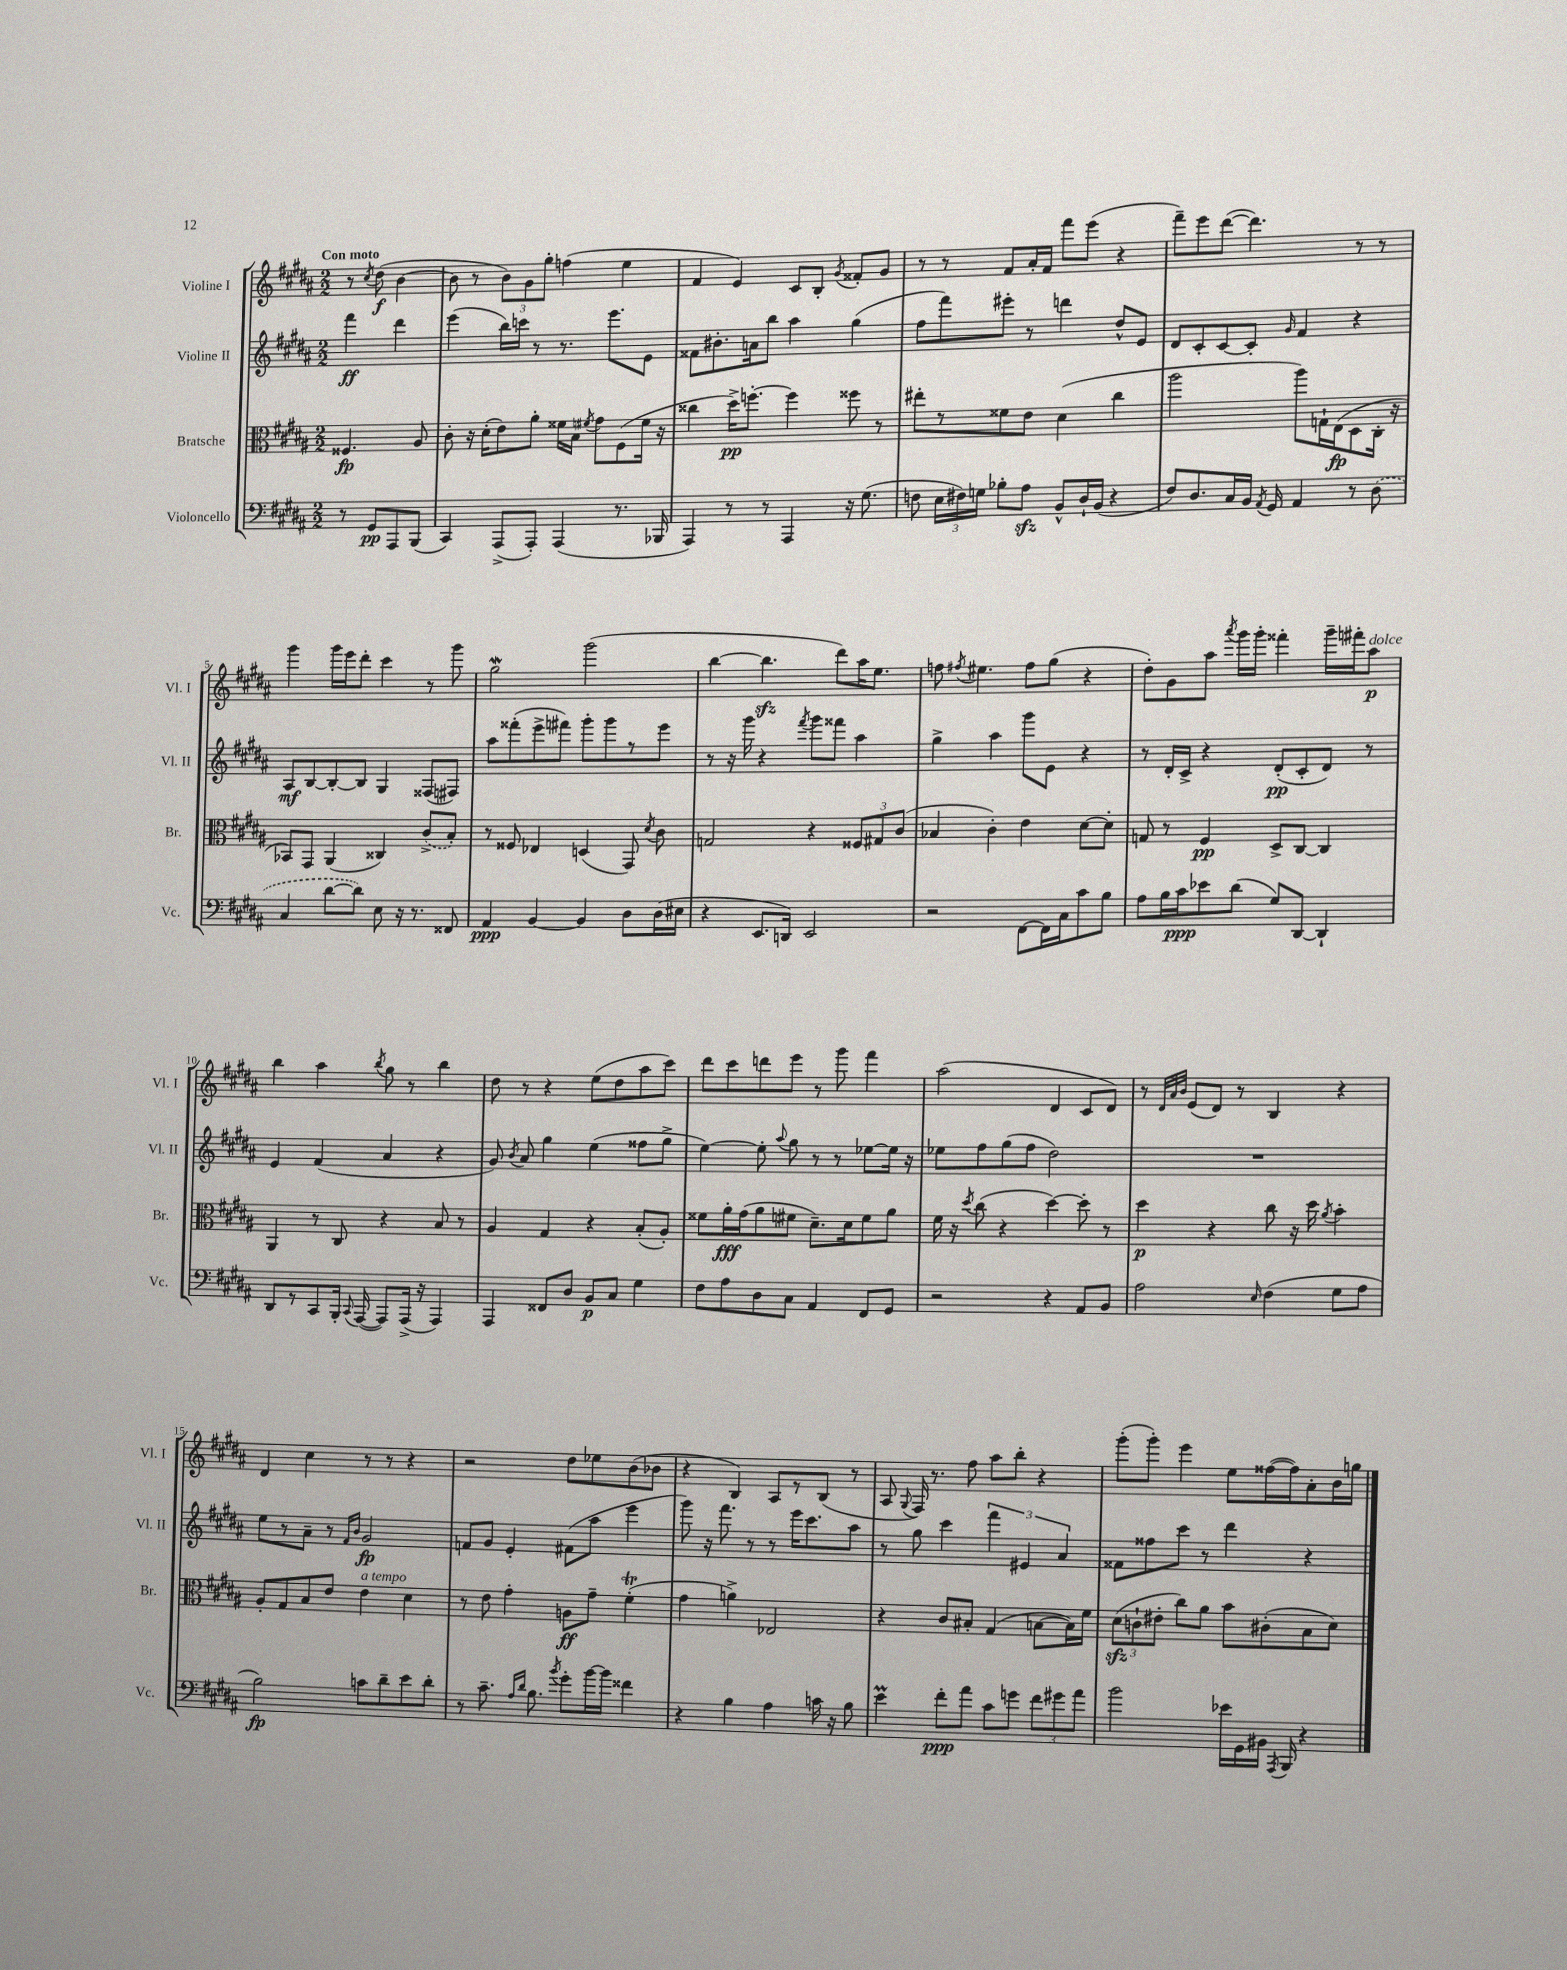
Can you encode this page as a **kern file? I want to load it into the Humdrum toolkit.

**kern	**kern	**kern	**kern
*staff4	*staff3	*staff2	*staff1
*clefF4	*clefC3	*clefG2	*clefG2
*k[f#c#g#d#a#]	*k[f#c#g#d#a#]	*k[f#c#g#d#a#]	*k[f#c#g#d#a#]
*M2/2	*M2/2	*M2/2	*M2/2
8r	4.F##	4fff#	8r
.	.	.	8qcc#
8GG#	.	.	(8dd#
8AAA#	.	4ddd#	[4b
(8BBB	8A#	.	.
=	=	=	=
4CC#)	8c#'	(4eee	8b]
.	16r	.	8r
.	(16d#'	.	.
(8AAA#^	8e)	16bb)	12b)
.	.	16ccc	.
.	.	.	12g#
8AAA#')	8a#'	8r	.
.	.	.	12gg#'
(4AAA#	16f##	8.r	(4ff
.	16B	.	.
.	8qf#	.	.
.	8g#	.	.
.	.	8.eee	.
8.r	(8F#	.	4ee
.	16f#	8e	.
16BBB-	16r	.	.
=	=	=	=
4AAA#)	4cc##	8f##	4f#
.	.	8.b#'	.
8r	16dd#^)	.	4e)
.	[8.ff'	16a	.
8r	.	8bb	.
4AAA#	4ff]	4aa#	8c#
.	.	.	8B'
.	.	.	8qg#
16r	8ff##	(4gg#	8f##'
(8.G#	.	.	.
.	8r	.	8g#
=	=	=	=
8F	8ee#'	8ff#	8r
24E	8r	8fff#)	8r
24F#)	.	.	.
24G	.	.	.
8B-'	8f##	8eee#'	8f#
8A#	8e	8r	16a#'
.	.	.	16f#
8BB^^	(4d#	4ddd	8fff#
16D#`	.	.	(8eee
(16BB	.	.	.
4r	4cc#	8dd#^^	4r
.	.	8e	.
=	=	=	=
8F#)	2aa#	8d#	8fff#~)
8.D#	.	8c#'	8eee
.	.	[8c#	([8ddd#
16C#	.	.	.
16BB	.	8c#']	4.ddd#])
8qAA#	.	.	.
16GG#	.	.	.
.	.	16qqg#	.
4AA#	8aa#)	4f#	.
.	16G`	.	.
.	(16E	.	.
8r	8D#	4r	8r
(8D#	16C#'	.	8r
.	16r	.	.
=	=	=	=
4C#	8BB-)	8A#	4ggg#
.	8GG#	[8B	.
[8d#	(4AA#	8B'_	16ggg#
.	.	.	16eee
8d#])	.	8B]	8ddd#'
8E	4C##)	4G#	4ccc#
16r	.	.	.
8.r	.	.	.
.	(8c#^	(8F##	8r
8FF##	8B')	8F#)	8ggg#
=	=	=	=
4AA#	8r	8aa#	2gg#
.	8F##	(8fff##'	.
[4BB	4E-	8eee^	.
.	.	8fff#)	.
4BB]	(4D	8ggg#'	(2ggg#
.	.	8ggg#	.
8D#	8GG#)	8r	.
.	8qd#	.	.
(16D#	8c#	8eee	.
16E#	.	.	.
=	=	=	=
4r	2G	8r	[4bb
.	.	16r	.
.	.	16ggg#	.
8.EE	.	4r	4.bb]
16DD)	.	.	.
.	.	8qfff#	.
2EE	4r	8ggg#	.
.	.	8fff##	8ddd#)
.	12F##	4aa#	16aa#
.	.	.	8.ee
.	12G#	.	.
.	(12c#	.	.
=	=	=	=
2r	4B-	4gg#^	8ff
.	.	.	8qff#
.	.	.	4.ee#
.	4c#')	4aa#	.
[8FF#	4e	8ggg#	8ff#
16FF#]	.	8e	(8gg#
16C#	.	.	.
8c#	[8d#	4r	4r
8B	8d#']	.	.
=	=	=	=
8A#	8G	8r	8dd#')
16B	8r	16d#'	8g#
16c#	.	16c#^	.
8e-	4F#	4r	8aa#
.	.	.	8qaaa#
(8d#	.	.	16ggg#
.	.	.	16ggg#'
8G#)	8D#^	(8d#'	4fff##'
[8DD#	[8C#	8c#'	.
4DD#`]	4C#]	8d#)	16ggg#~
.	.	.	16fff#'
.	.	8r	8aa#
=	=	=	=
8DD#	4AA#	4e	4bb
8r	.	.	.
8CC#	8r	(4f#	4aa#
16BBB'	8C#	.	.
8qqCC#	.	.	.
([16AAA#	.	.	.
.	.	.	8qbb
8AAA#])	4r	4a#	8gg#
(16AAA#^	.	.	8r
16r	.	.	.
4AAA#)	8B	4r	4bb
.	8r	.	.
=	=	=	=
4AAA#	4A#	8g#)	8dd#
.	.	8qb	.
.	.	8a#	8r
8FF##	4G#	4gg#	4r
8D#	.	.	.
8BB	4r	(4ee	(8ee
8C#	.	.	8dd#
4G#	(8B'	8ff##	8aa#
.	8A#')	8gg#^	8ccc#)
=	=	=	=
8F#	8f##	[4ee)	8ddd#
8A#	16a#'	.	8ccc#
.	(16g#	.	.
8D#	8a#	8ee']	8ddd
.	.	8qqaa#	.
8C#	8f#	8gg#	8eee
4AA#	8.d#~)	8r	8r
.	.	8r	8ggg#
.	16d#	.	.
8FF#	8f#	[8ee-	4fff#
8GG#	8a#	16ee-]	.
.	.	16r	.
=	=	=	=
2r	16f#	8ee-	(2aa#
.	16r	.	.
.	8qdd#	.	.
.	(8cc#	8ff#	.
.	4r	(8gg#	.
.	.	8ff#	.
4r	[4dd#)	2dd#)	4d#
8AA#	8dd#']	.	8c#
8BB	8r	.	8d#)
=	=	=	=
2A#	4dd#	1r	8r
.	.	.	32qqd#
.	.	.	32qqa#
.	.	.	32qqb
.	.	.	(8e
.	4r	.	8d#)
.	.	.	8r
16qqE	.	.	.
(4F#	8cc#	.	4B
.	16r	.	.
.	16dd#	.	.
.	8qa#	.	.
8G#	4b'	.	4r
8A#	.	.	.
=	=	=	=
2B)	8A#'	8ee	4d#
.	8G#	8r	.
.	8B	8a#~	4cc#
.	8e	8r	.
.	.	16qqf#	.
.	.	16qqb	.
8c	4e	2g#	8r
8d#~	.	.	8r
8e	4d#	.	4r
8d#'	.	.	.
=	=	=	=
8r	8r	8f	2r
8.c#~	8e	8g#	.
.	4g#'	4e'	.
16qqA#	.	.	.
16qqd#	.	.	.
8.B	.	.	.
8qb	.	.	.
8g#'	8A	(8f#	8dd#
[16b	8g#~	8aa#	8ee-
16b]	.	.	.
4f##	(4f#'	4eee	(8b
.	.	.	8b-
=	=	=	=
4r	4g#	8ggg#)	4r
.	.	16r	.
.	.	8.fff#	.
4B	4a^)	.	4B)
.	.	8r	.
4A#	2E-	8r	8A#
.	.	16eee	8r
.	.	8.ccc#	.
16c	.	.	(8B
16r	.	.	.
8B	.	8aa#	8r
=	=	=	=
4e	4r	8r	8A#
.	.	.	8qqG#
.	.	8gg#	16F#)
.	.	.	8.r
8f#'	8c#	4ccc#	.
8a#	8B#'	.	8ff#
8c#	(4G#	6fff#	8aa#
8g	.	.	8bb'
.	.	6e#	.
12f#	[8B	.	4r
12g#	.	6a#	.
.	16B])	.	.
12a#	.	.	.
.	16f#	.	.
=	=	=	=
2b	(12d#	8f##	(8ggg#'
.	12c`	.	.
.	.	8ff##	8ggg#')
.	12e#'	.	.
.	8cc#)	8ccc#	4eee
.	8a#	8r	.
16e-	8b	4ddd#	8ee
16GG#	.	.	.
16BB#	(8c#'	.	([16ff##
8qAAA#	.	.	.
16BBB	.	.	16ff##])
4r	8B	4r	8a#'
.	8d#)	.	16b
.	.	.	16gg
==	==	==	==
*-	*-	*-	*-
